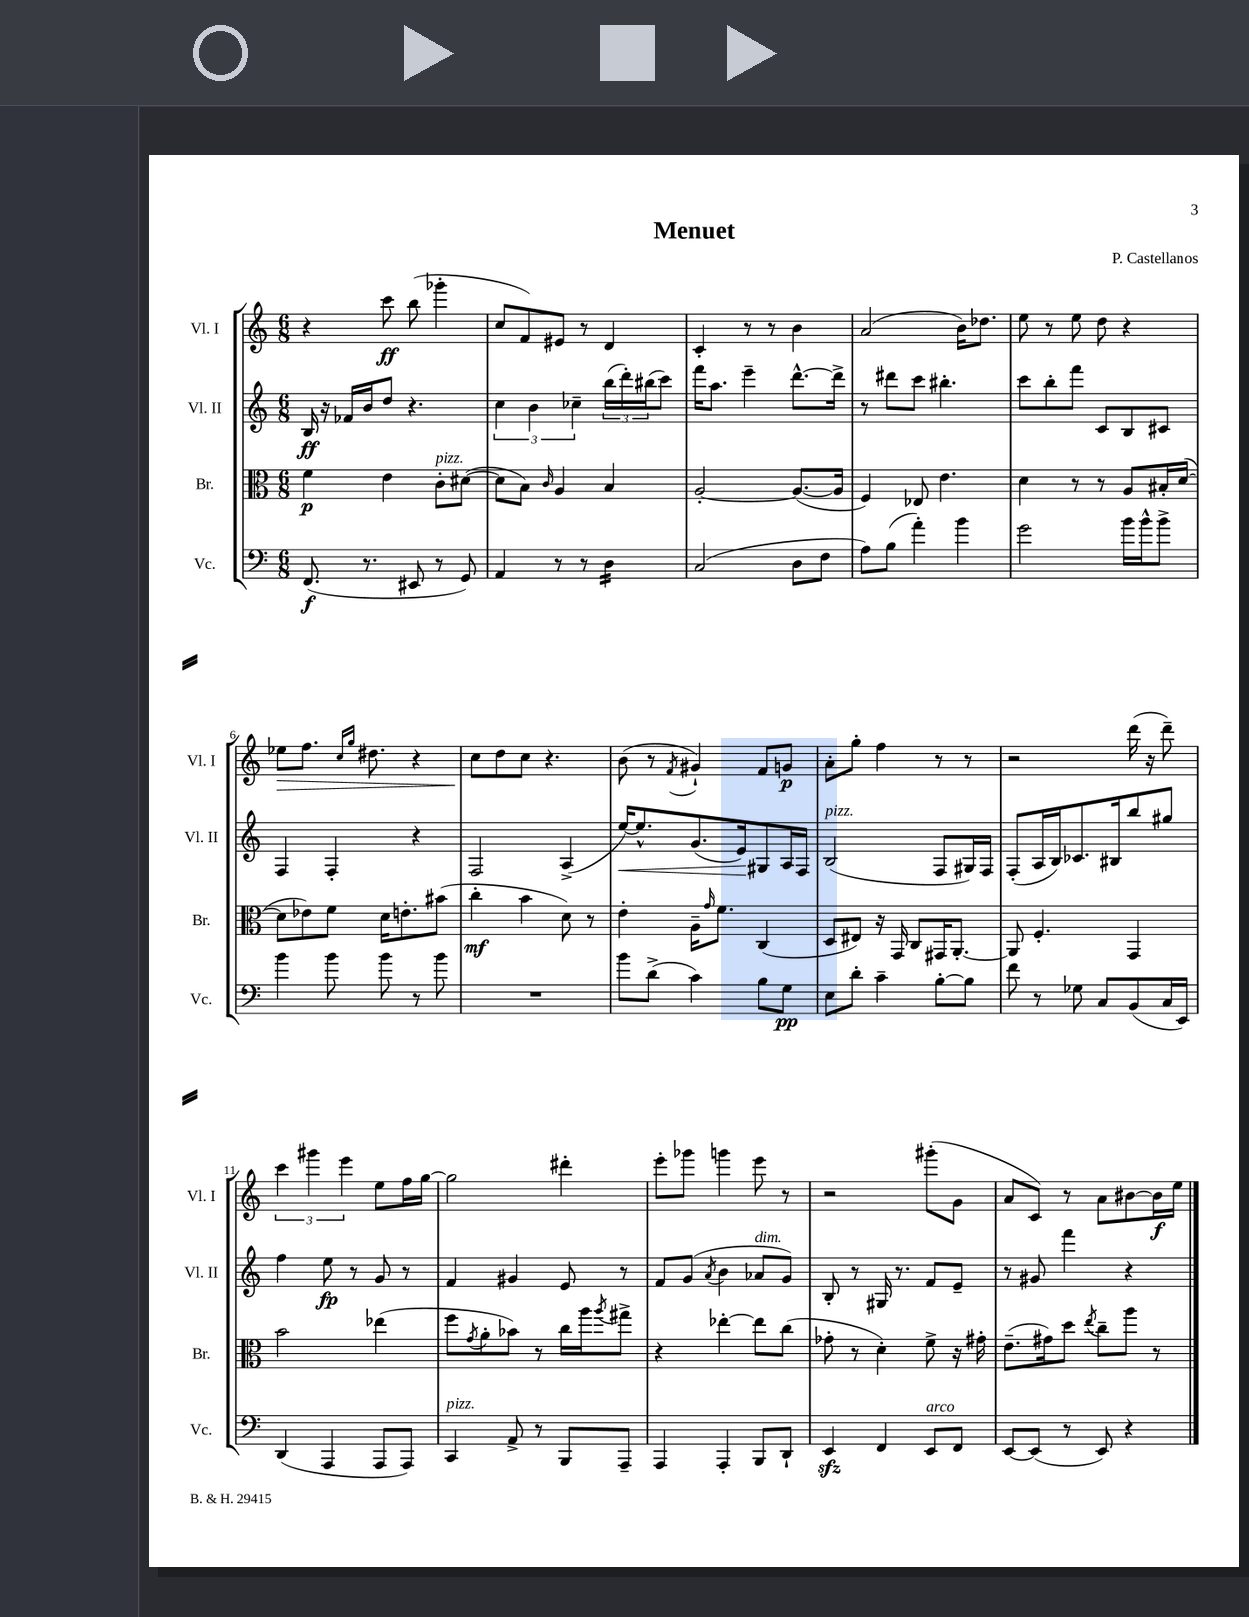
\header { title = "Menuet" composer = "P. Castellanos" }
<<
\new StaffGroup <<
\new Staff = "s0" \with { instrumentName = "Vl. I" shortInstrumentName = "Vl. I" } {
    \clef treble \key c \major \numericTimeSignature \time 6/8
    r4 c'''8\ff b''8( ges'''4-. |
    c''8 f'8) eis'8 r8 d'4 |
    c'4-. r8 r8 b'4 |
    a'2( b'16) des''8. |
    e''8 r8 e''8 d''8 r4 |
    ees''8\> f''8. \grace { c''16 g''16 } dis''8. r4 |
    c''8\! d''8 c''8 r4. |
    b'8( r8 \acciaccatura { f'8 } gis'4-!) f'8 g'8\p |
    a'8-. g''8-. f''4 r8 r8 |
    r2 d'''16( r16 d'''8--) |
    \tuplet 3/2 { c'''4 gis'''4 e'''4 } e''8 f''16 g''16~ |
    g''2 dis'''4-. |
    e'''8-. ges'''8 g'''4 e'''8 r8 |
    r2 gis'''8-.( g'8 |
    a'8 c'8) r8 a'8 bis'8~ bis'16\f e''16 \bar "|." |
}
\new Staff = "s1" \with { instrumentName = "Vl. II" shortInstrumentName = "Vl. II" } {
    \clef treble \key c \major \numericTimeSignature \time 6/8
    b16\ff r16 fes'16 b'16 d''8 r4. |
    \tuplet 3/2 { c''4 b'4 ces''4-- } \tuplet 3/2 { b''16( d'''16-.) bis''16( } c'''8) |
    f'''16 a''8. e'''4-- d'''8.~-^ d'''16-> |
    r8 dis'''8 c'''8 bis''4.-. |
    c'''8 b''8-. f'''8 c'8 b8 cis'8 |
    f4 f4-. r4 |
    f2 a4->( |
    e''16~\<) e''8.-^ g'8.( e'16\!) gis8 a16 f16 |
    b2^\markup { \italic "pizz." }( f8 gis16) f16 |
    f8-.( a16 b16) ces'8. bis16 b''8 gis''8 |
    f''4 e''8\fp r8 g'8 r8 |
    f'4 gis'4 e'8 r8 |
    f'8 g'8( \acciaccatura { a'8 } b'4 aes'8^\markup { \italic "dim." } g'8) |
    b8-. r8 gis16 r8. f'8 e'8-- |
    r8 gis'8 f'''4 r4 \bar "|." |
}
\new Staff = "s2" \with { instrumentName = "Br." shortInstrumentName = "Br." } {
    \clef alto \key c \major \numericTimeSignature \time 6/8
    f'4\p e'4 c'8-.^\markup { \italic "pizz." } dis'8~( |
    dis'8 b8) \grace { c'16 } a4 b4 |
    a2~-. a8.~( a16 |
    f4) ees8 e'4. |
    d'4 r8 r8 a8 bis16-. d'16~( |
    d'8 ees'8) f'8 d'16 e'8.-. bis'8( |
    c''4-.\mf b'4 d'8) r8 |
    e'4-. a16-- \grace { g'16 } f'8. c4( |
    d8 eis8) r16 g,16 c8 gis,16 a,8.~-. |
    a,8 f4.-. g,4 |
    b'2 ees''4( |
    f''8 \acciaccatura { g'8 } a'8-. bes'8) r8 c''16 a''16 \acciaccatura { a''8 } gis''8-> |
    r4 ees''4~-. ees''8 c''8( |
    ges'8-. r8 d'4-.) f'8-> r16 gis'16-. |
    e'8.--( gis'16) d''8 \acciaccatura { e''8 } c''8-- a''8 r8 \bar "|." |
}
\new Staff = "s3" \with { instrumentName = "Vc." shortInstrumentName = "Vc." } {
    \clef bass \key c \major \numericTimeSignature \time 6/8
    f,8.\f( r8. eis,8 r8 g,8) |
    a,4 r8 r8 d4:16 |
    c2( d8 f8 |
    a8) b8( a'4-.) b'4 |
    g'2 b'16 b'16-^ b'8-> |
    b'4 b'8 b'8 r8 b'8 |
    R2. |
    b'8 d'8->( c'4) b8 g8\pp |
    e8 d'8-. c'4-- b8~-. b8 |
    f'8 r8 ges8 c8 b,8( c16 e,16) |
    d,4( a,,4 a,,8 a,,8) |
    c,4^\markup { \italic "pizz." } a,8-> r8 b,,8 a,,8-- |
    a,,4 a,,4-. b,,8 d,8-! |
    e,4\sfz f,4 e,8^\markup { \italic "arco" } f,8 |
    e,8~ e,8( r8 e,8) r4 \bar "|." |
}
>>
>>
